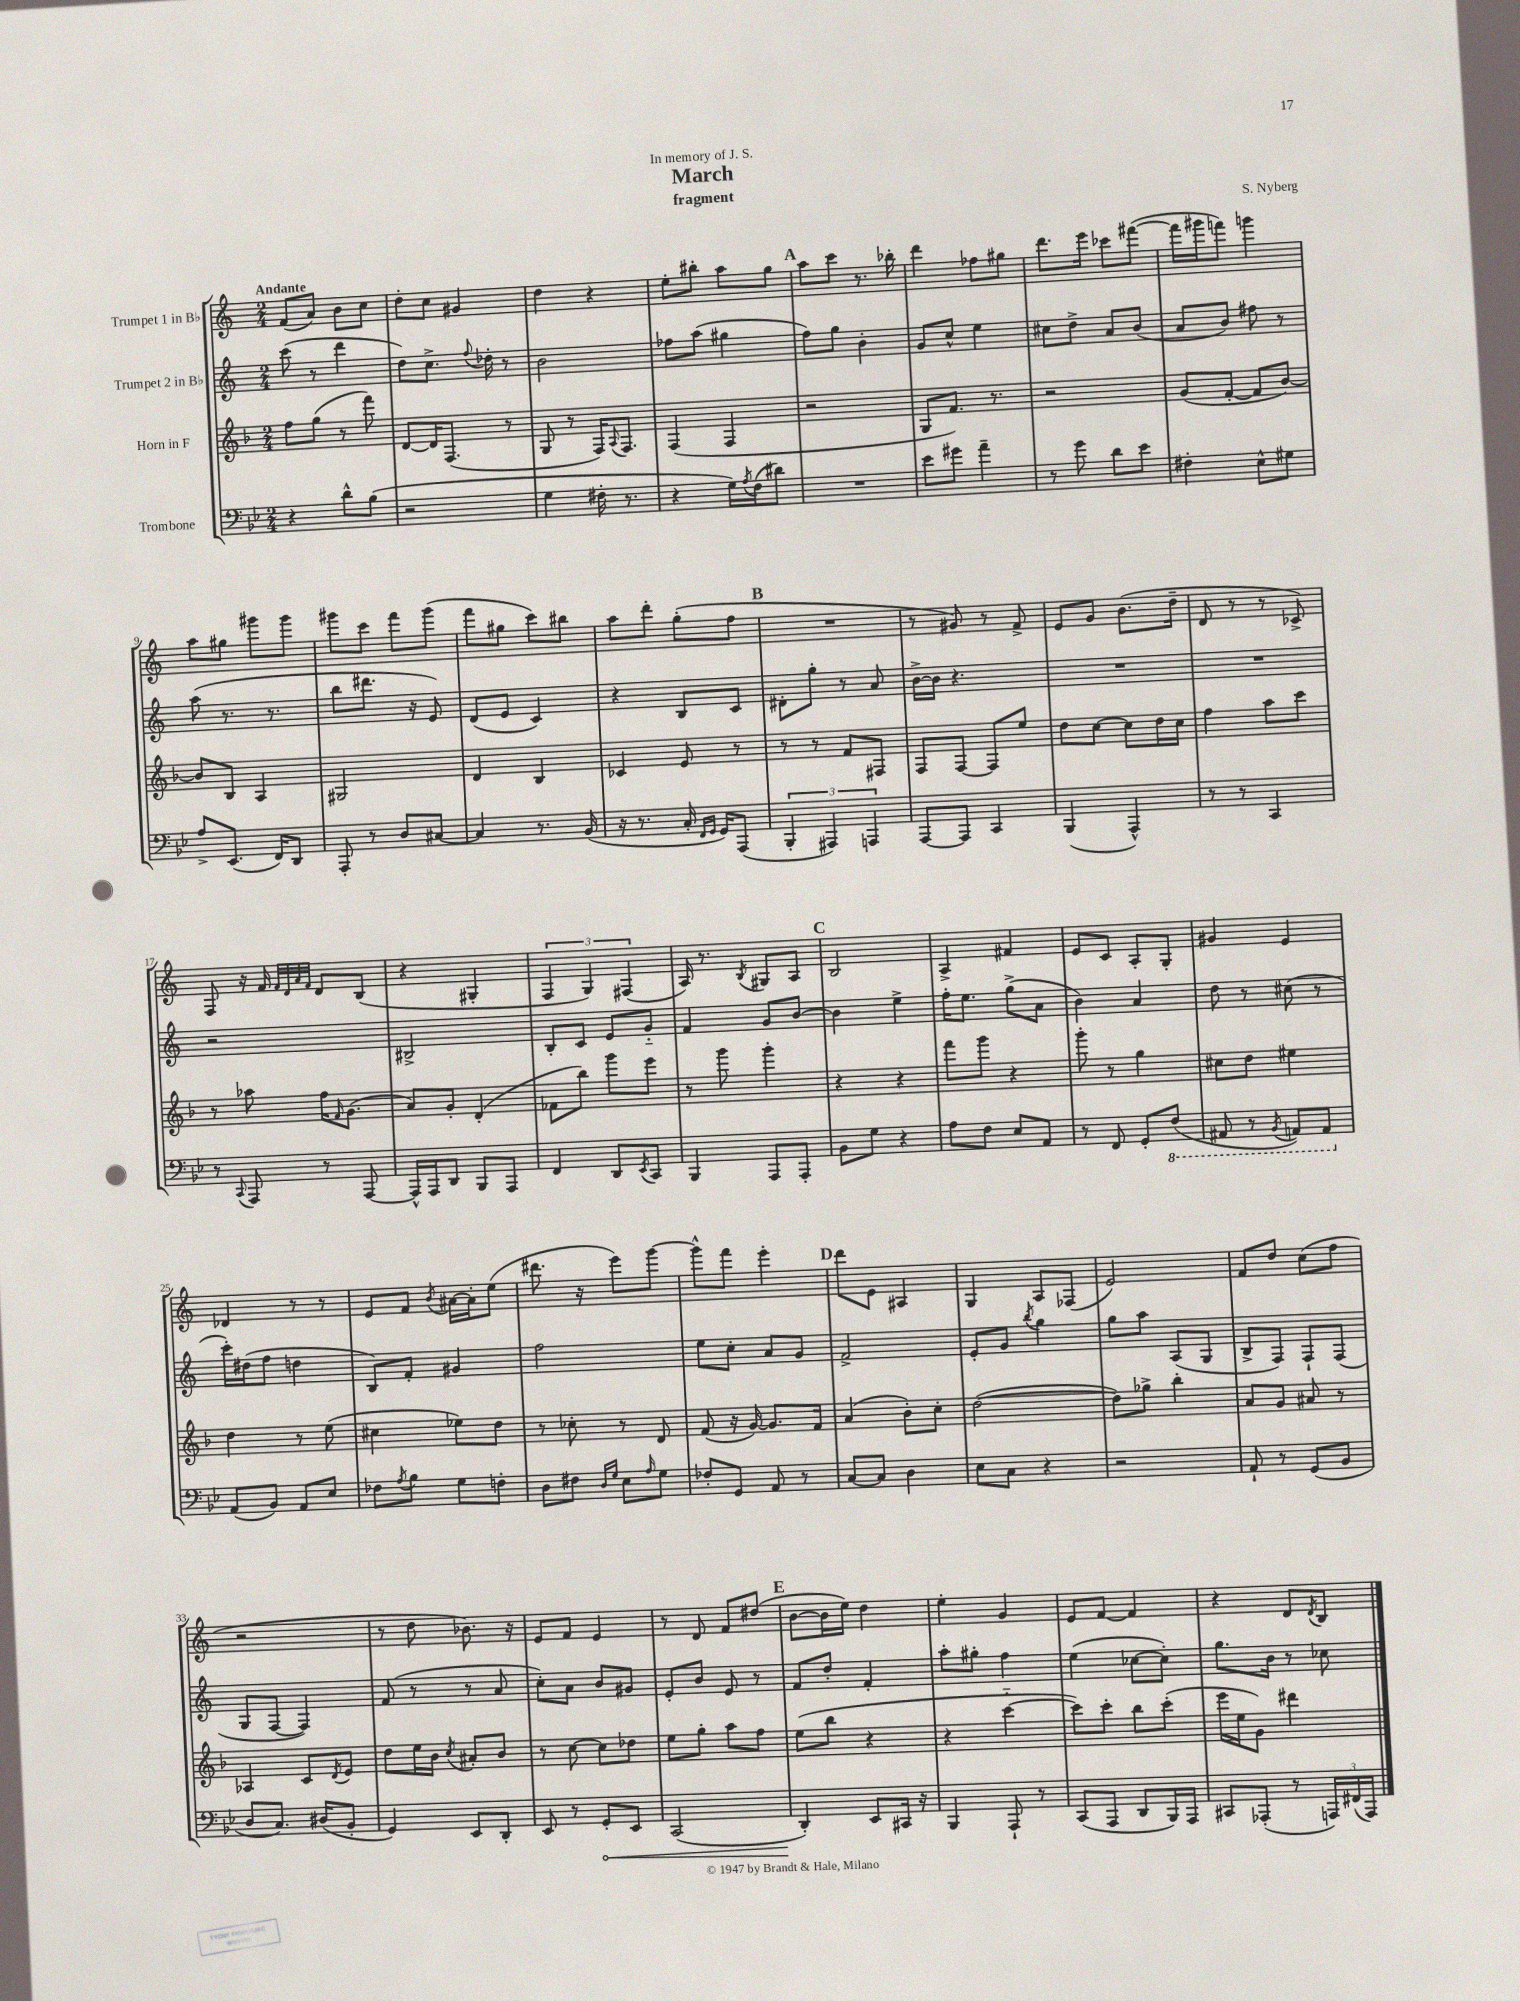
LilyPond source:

\header { title = "March" composer = "S. Nyberg" subtitle = "fragment" dedication = "In memory of J. S." }
<<
\new StaffGroup <<
\new Staff = "s0" \with { instrumentName = "Trumpet 1 in Bb" } {
    \clef treble \key c \major \numericTimeSignature \time 2/4 \tempo "Andante"
    f'8( a'8) b'8 c''8 |
    d''8-. c''8 gis'4 |
    d''4 r4 |
    e''8-. bis''8-. a''8 g''8 |
    \mark \markup { \bold "A" } a''8 c'''8 r8. bes''16-. |
    d'''4 fes''8 gis''8 |
    d'''8. e'''16 ces'''8 fis'''8~( |
    fis'''16 gis'''16 f'''8) g'''4 |
    a''8 gis''8 gis'''8 gis'''8 |
    gis'''8 c'''8 f'''8 gis'''8( |
    f'''8 gis''8 c'''8) bis''8 |
    a''8 d'''8-. g''8-.( f''8 |
    \mark \markup { \bold "B" } R2 |
    r8 gis'8) r8 f'8-> |
    e'8 g'8 b'8.( d''16-- |
    d'8 r8 r8 ces'8->) |
    f8 r16 f'16 \grace { f'32 d'32 a'32 f'32 } d'8 b8( |
    r4 gis4-. |
    \tuplet 3/2 { f4 g4) fis4( } |
    a16) r8. \acciaccatura { b8 } gis8 a8 |
    \mark \markup { \bold "C" } b2 |
    a4-> fis'4 |
    e'8 c'8 a8-. g8-. |
    gis'4 e'4 |
    des'4 r8 r8 |
    e'8 f'8 \acciaccatura { b'8 } ais'16~ ais'16-. e''8( |
    dis'''8. r16 e'''8) g'''8~ |
    g'''8-^ f'''8 e'''4-. |
    \mark \markup { \bold "D" } d'''8 e'8 ais4 |
    g4 a8 fes8( |
    e'2) |
    f'8 d''8 c''8( f''8 |
    r2 |
    r8 d''8 bes'8.) r16 |
    e'8 f'8 e'4 |
    r8 d'8 f'8 dis''8( |
    \mark \markup { \bold "E" } b'8~ b'16 e''16) d''4 |
    e''4-. g'4 |
    e'8 f'8~ f'4 |
    r4 d'8 \acciaccatura { d'8 } b8 \bar "|." |
}
\new Staff = "s1" \with { instrumentName = "Trumpet 2 in Bb" } {
    \clef treble \key c \major \numericTimeSignature \time 2/4
    c'''8( r8 d'''4 |
    d''8) c''8.-> \appoggiatura { f''8 } des''16-. r8 |
    b'2 |
    fes''8 a''8( gis''4 |
    \mark \markup { \bold "A" } f''8) g''8 b'4-. |
    g'8 c''8-^ e''4 |
    cis''8 d''8-> a'8 b'8( |
    a'8 b'8) fis''8 r8 |
    a''8( r8. r8. |
    b''8 dis'''8. r16 e'8) |
    d'8( e'8 c'4) |
    r4 b8 c'8 |
    \mark \markup { \bold "B" } dis'8-. g''8-. r8 a'8 |
    b'16~-> b'16 r4. |
    R2 |
    R2 |
    r2 |
    bis2-> |
    b8-. c'8 e'8 g'8-_ |
    f'4 g'8 b'8~ |
    \mark \markup { \bold "C" } b'4 e''4-> |
    f''16-. e''8. g''8->( a'8 |
    b'4) a'4 |
    d''8 r8 cis''8( r8 |
    c'''16-.) dis''16( f''8 d''4 |
    b8) f'8-. gis'4 |
    f''2 |
    e''8 c''8-. a'8 g'8 |
    \mark \markup { \bold "D" } f'2-> |
    e'8-. g'8 \acciaccatura { b''8 } g''4 |
    g''8 a''8 a8( g8 |
    b8-> f8) f8-! f8( |
    g8 f8~ f4) |
    f'8( r8 r8 a'8 |
    c''8-.) a'8 b'8 gis'8 |
    e'8-. b'8 e'8 r8 |
    \mark \markup { \bold "E" } f'8 d''8-. f'4-. |
    a''8-. gis''8-. f''4 |
    e''4( ces''8~ ces''8-.) |
    g''8. b'16 r8 ces''8 \bar "|." |
}
\new Staff = "s2" \with { instrumentName = "Horn in F" } {
    \clef treble \key f \major \numericTimeSignature \time 2/4
    f''8 g''8( r8 f'''8) |
    d'8~ d'16 f8.( r8 |
    g8 r8 f16) \appoggiatura { a8 } f8. |
    f4( f4 |
    \mark \markup { \bold "A" } r2 |
    g8 f'8.) r8. |
    r2 |
    g'8( f'8~-. f'8 bes'8~) |
    bes'8 bes8 a4 |
    gis2 |
    d'4 bes4 |
    ces'4 e'8 r8 |
    \mark \markup { \bold "B" } r8 r8 f'8 fis8 |
    f8 f8~ f8 e''8 |
    d''8 c''8~ c''8 d''16 c''16 |
    f''4 a''8 c'''8 |
    r8 aes''8 f''16 \grace { f'16 } g'8.( |
    a'8) g'8-. d'4-.( |
    fes'8 bes''8) g'''8 e'''8 |
    r8 g'''8 g'''4-. |
    \mark \markup { \bold "C" } r4 r4 |
    f'''8 g'''8 r4 |
    g'''8-. r8 g''4 |
    cis''8 d''8 eis''4 |
    d''4 r8 e''8( |
    cis''4 ees''8) d''8 |
    r8 ces''8-. r8 d'8 |
    f'8( r16 g'16~) g'8. f'16 |
    \mark \markup { \bold "D" } a'4( bes'8-.) c''8-. |
    d''2~( |
    d''8) ges''8-> bes''4-. |
    a'8 g'8 ais'8 r8 |
    aes4 c'8 \acciaccatura { d'8 } e'8 |
    d''8 e''16 bes'16 \acciaccatura { c''8 } ais'8-. bes'8 |
    r8 c''8~ c''8 des''8 |
    e''8 g''8-. a''8 f''8 |
    \mark \markup { \bold "E" } e''8( bes''8 r4 |
    r4 c'''4~-_ |
    c'''8) c'''8-. bes''8 c'''8-.( |
    e'''16 e''16 g'8) dis'''4 \bar "|." |
}
\new Staff = "s3" \with { instrumentName = "Trombone" } {
    \clef bass \key bes \major \numericTimeSignature \time 2/4
    r4 d'8-^ bes8( |
    r2 |
    g4 fis16-. r8. |
    r4 g16) \acciaccatura { a8 } f16( dis'8) |
    \mark \markup { \bold "A" } R2 |
    ees'8 gis'8 a'4-- |
    r8 g'8 d'8 ees'8 |
    fis4-. ees8-^ gis8 |
    a8-> ees,8.( f,16) d,8 |
    a,,8-. r8 d8 cis8~ |
    cis4 r8. bes,16( |
    r16 r8. c16-. \grace { f,16 g,16 } g,16) a,,8( |
    \mark \markup { \bold "B" } \tuplet 3/2 { bes,,4-. ais,,4) a,,4 } |
    a,,8~ a,,8 c,4 |
    bes,,4( a,,4-^) |
    r8 r8 c,4 |
    r8 \appoggiatura { c,8 } a,,8 r8 a,,8~ |
    a,,16-^ a,,16 d,8 bes,,8 a,,8 |
    f,4 d,8 \acciaccatura { ees,8 } c,8 |
    bes,,4 a,,8 a,,8-. |
    \mark \markup { \bold "C" } bes,8 g8 r4 |
    a8 f8 ees8 a,8 |
    r8 f,8 g,8-. \ottava #-1 f,8( |
    ais,,8 r8 \acciaccatura { bes,,8 } a,,8) a,,8 \ottava #0 |
    a,8( bes,8) a,8 ees8 |
    fes8 \acciaccatura { a8 } bes8 g8 f8-. |
    d8 fis8 \grace { d16 g16 } ees8 \grace { a16 } g8 |
    fes8-. g,8 a,8 r8 |
    \mark \markup { \bold "D" } c8~ c8 d4 |
    ees8 c8 r4 |
    r2 |
    a,8-! r8 g,8( bes,8 |
    d8 c8.) dis16( bes,8-. |
    g,4) ees,8 d,8-. |
    ees,8 r8 \once \override Hairpin.circled-tip = ##t g,8-.\< ees,8 |
    c,2( |
    \mark \markup { \bold "E" } d,4-.\!) ees,8 cis,16 r16 |
    bes,,4 a,,8-! r8 |
    c,8( a,,8 d,8 bes,,16) a,,16 |
    cis,8 aes,,8-.( r8 \tuplet 3/2 { a,,16) fis,16( a,,16) } \bar "|." |
}
>>
>>
